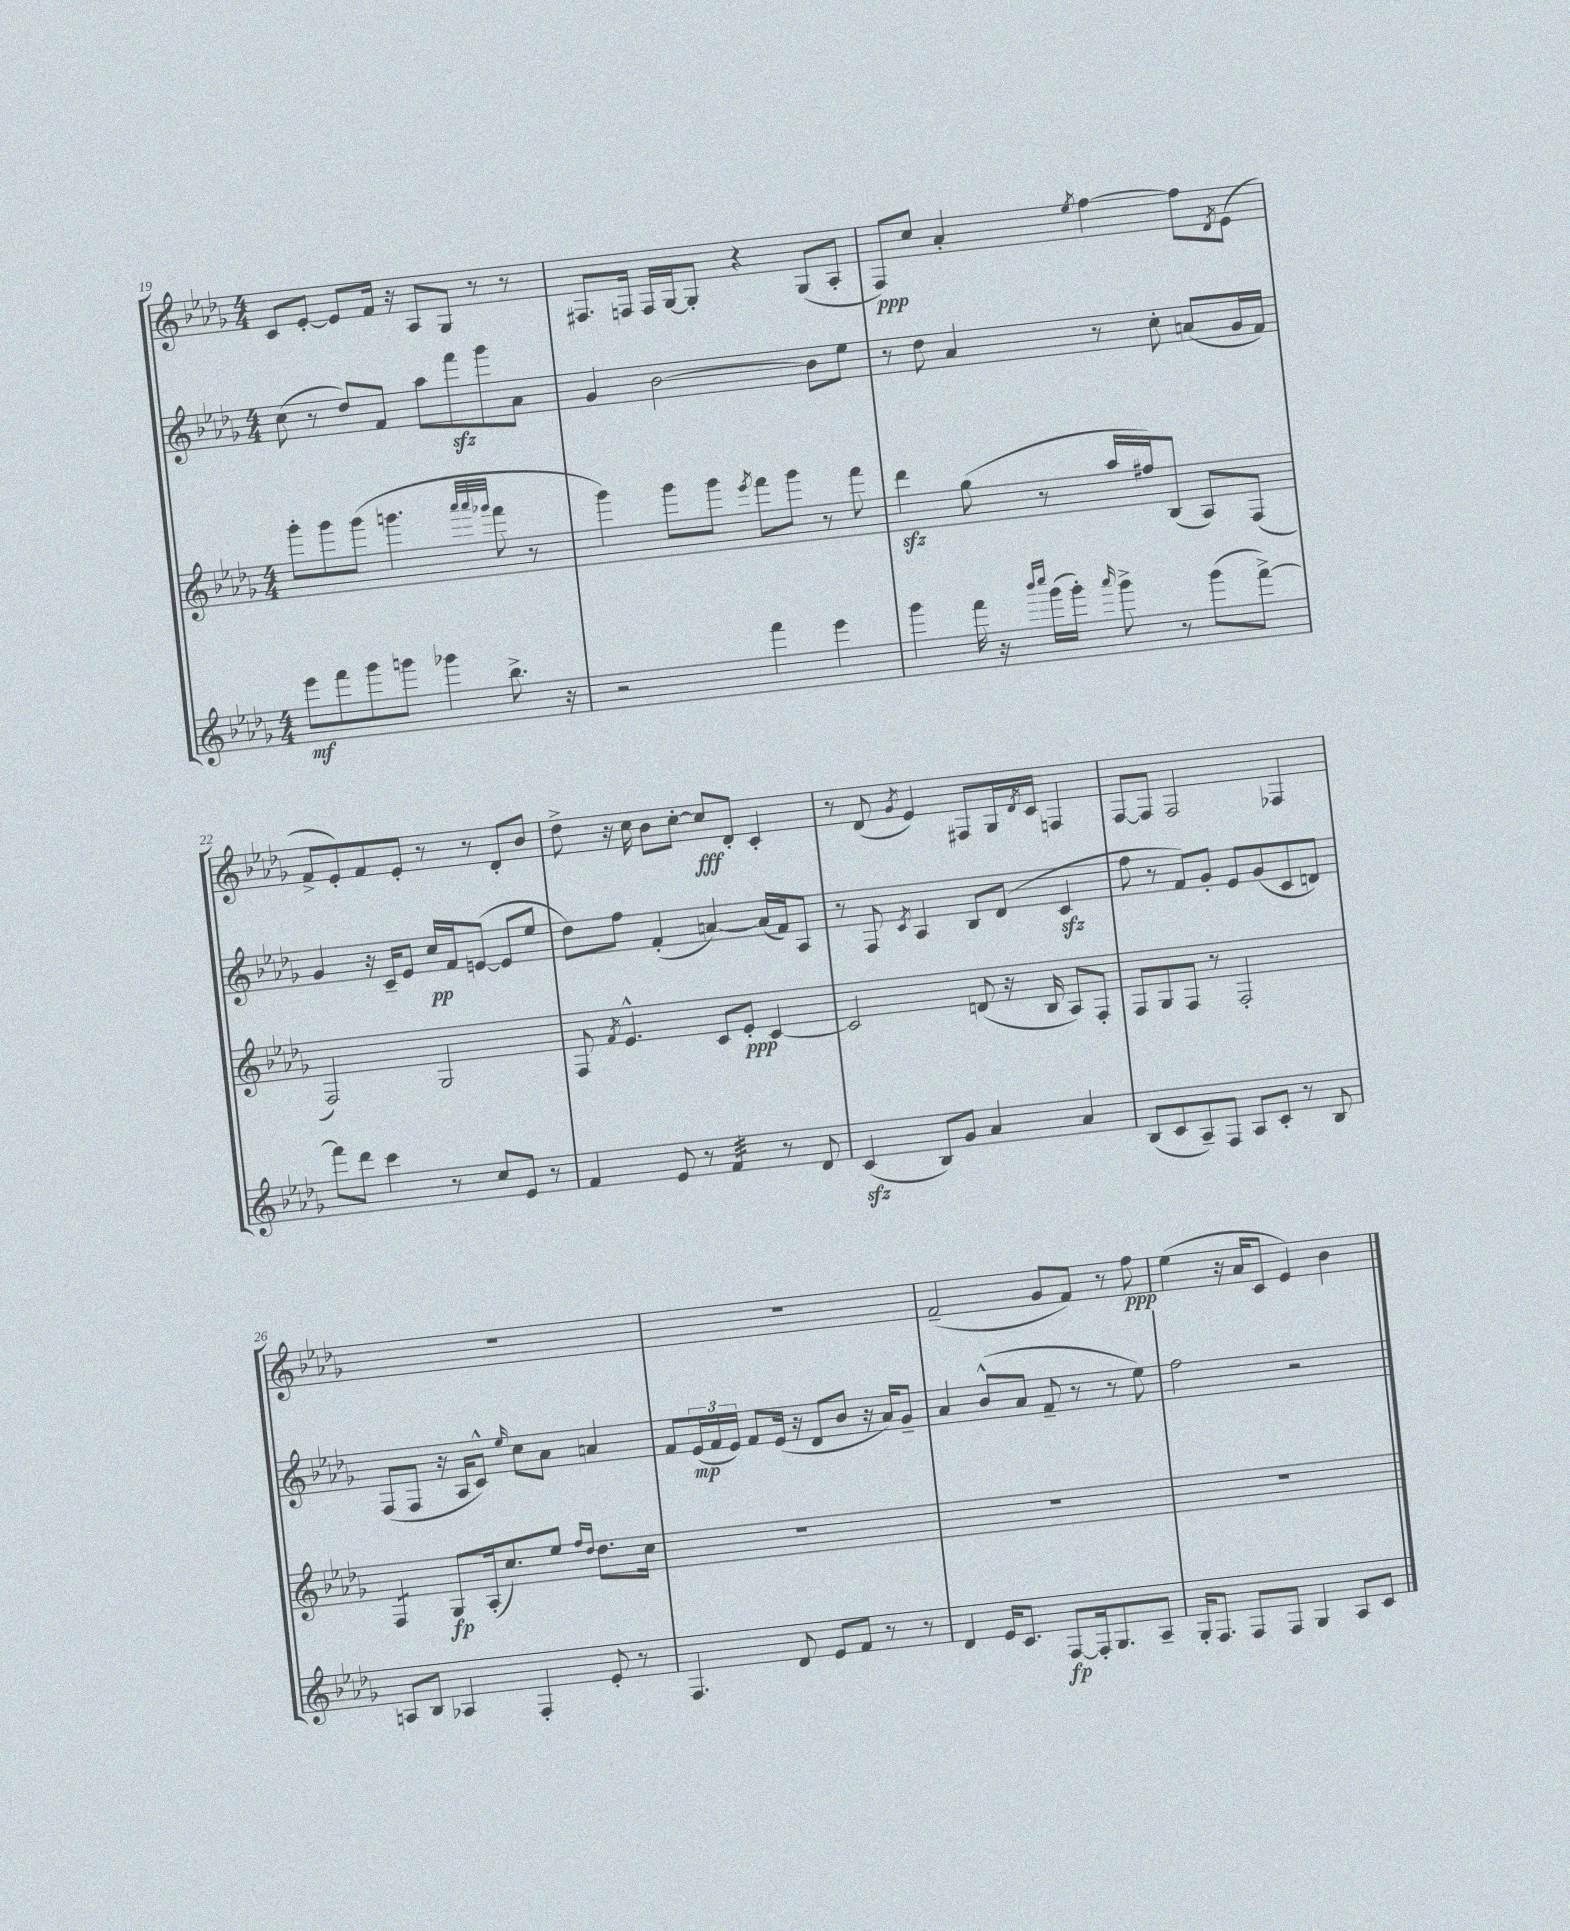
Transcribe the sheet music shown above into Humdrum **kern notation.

**kern	**kern	**kern	**kern
*staff4	*staff3	*staff2	*staff1
*clefG2	*clefG2	*clefG2	*clefG2
*k[b-e-a-d-g-]	*k[b-e-a-d-g-]	*k[b-e-a-d-g-]	*k[b-e-a-d-g-]
*M4/4	*M4/4	*M4/4	*M4/4
8eee-\L	8ggg-'\L	(8cc\	8c/L
8fff\	8ggg-\	8r	[8e-'/J
8ggg-\	(8ggg-\J	8dd-/L)	8e-/]L
8ggg\J	4.ggg\	8f/J	16f/Jk
.	.	.	16r
4ggg-\	.	8aa-\L	8A-/L
.	.	8fff\	8G-/J
.	32qqaaa-/LLL	.	.
.	32qqaaa-/	.	.
.	32qqggg-/JJJ	.	.
8.bb-^\	8fff\	8ggg-\	8r
.	8r	8a-\J	8r
16r	.	.	.
=	=	=	=
2r	4ggg-\)	4g-/	8.F#/L
.	.	.	16F/Jk
.	8ggg-\L	[2b-\	16F/LL
.	.	.	[16G-/J
.	8ggg-\J	.	8G-'/]J
.	8qeee-/	.	.
4fff\	8fff\L	.	4r
.	8ggg-\J	.	.
4eee-\	8r	8b-\]L	(8G-/L
.	8fff\	8ee-\J	8A-'/J
=	=	=	=
4ggg-\	4ddd-\	8r	8F/L)
.	.	8dd-\	8cc/J
16fff\	(8gg-\	4a-/	4a-'/
16r	.	.	.
16qqbbb-/LL	.	.	.
16qqcccc/JJ	.	.	.
(16ggg-\LL	8r	.	.
16ggg-'\JJ)	.	.	.
16qqaaa-/	.	.	8qee-/
8ggg-^\	16aa-/LL	8r	[4ff\
.	16ff#/J)	.	.
8r	(8B-/J	8cc'\	.
(8ggg-\L	8A-/L)	(8a/L	8ff\]L
.	.	.	8qd-/
[8fff^\J)	(8F/J	16g-/L	(8e-\J
.	.	16f/JJ)	.
=	=	=	=
8fff\]L	2F/)	4g-/	8f^/L
8ddd-\J	.	.	8e-'/)
4ccc\	.	16r	8f/
.	.	16c~/LK	.
.	.	8e-/J	8e-'/J
8r	2G-/	16cc/LL	8r
.	.	16f/J	.
8cc/L	.	([8e/J	8r
8e-/J	.	8e/]L	8d-'/L
8r	.	8ee-/J	8b-/J
=	=	=	=
4f/	8F/	8dd-\L)	8dd-^\
.	8qf/	.	.
.	4.e-^^/	8ff\J	16r
.	.	.	16cc\
8e-/	.	(4f'/	8b-\L
8r	.	.	[8cc'\J
4f/	8c/L	[4a/)	8cc/]L
.	8e-'/J	.	8d-'/J
8r	[4c/	(16a/]LL	4c'/
.	.	16f/J)	.
8d-/	.	8A-/J	.
=	=	=	=
(4c/	2c/]	8r	8r
.	.	8F/	(8d-/
.	.	8qc/	8qg-/
8B-/L)	.	4A-/	4e-/)
8g-/J	.	.	.
4a-/	(8d/	8B-/L	8F#/L
.	16r	(8d-/J	16G-/L
.	.	.	8qd-/
.	16B-/	.	16c/JJ
4a-/	8A-/L)	4c/	4F/
.	8F'/J	.	.
=	=	=	=
(8B-/L	8F/L	8ff\	[8F/L
8c/	8G-/	8r	8F/]J
8A-~/)	8F/J	8f/L)	2F/
8F/J	8r	8g-'/J	.
8A-/L	2F'/	8e-/L	.
8c'/J	.	(8g-/	.
8r	.	8c/	4F-/
8B-/	.	8d/J)	.
=	=	=	=
8A/L	4F/	(8F/L	1r
8B-/J	.	8F/J	.
4A-/	8G-/L	16r	.
.	.	16A-/LK	.
.	(16A-'/k	8c^^/J)	.
.	8.cc/)	.	.
.	.	16qqee-/	.
4F'/	.	8cc\L	.
.	8ee-/J	8a-\J	.
.	16qqff/LL	.	.
.	16qqdd-/JJ	.	.
8e-'/	8.dd-\L	4a/	.
8r	.	.	.
.	16cc\Jk	.	.
=	=	=	=
4.F/	1r	8f/L	1r
.	.	(24e-/L	.
.	.	24f/	.
.	.	24e-/JJ)	.
.	.	8f/L	.
8d-/	.	(16e-/Jk	.
.	.	16r	.
8e-/L	.	8d-/L	.
8f/J	.	8b-/J	.
8r	.	16r	.
.	.	16a-/LK)	.
8r	.	8g-~/J	.
=	=	=	=
4d-/	1r	4a-/	(2f~/
16e-/LK	.	(8b-^^/L	.
8.c/J	.	.	.
.	.	8a-/J	.
[8F/L	.	8f~/	8g-/L
16F'/]k	.	8r	8f/J)
8.G-/	.	.	.
.	.	8r	8r
8A-~/J	.	8ee-\)	8ff\
=	=	=	=
16G-'/LK	1r	2ff\	(4ee-\
8.F/J	.	.	.
8F/L	.	.	16r
.	.	.	16a-/LK
8F/J	.	.	8c/J
4G-/	.	2r	4e-/)
8A-/L	.	.	4b-\
8c/J	.	.	.
==	==	==	==
*-	*-	*-	*-
